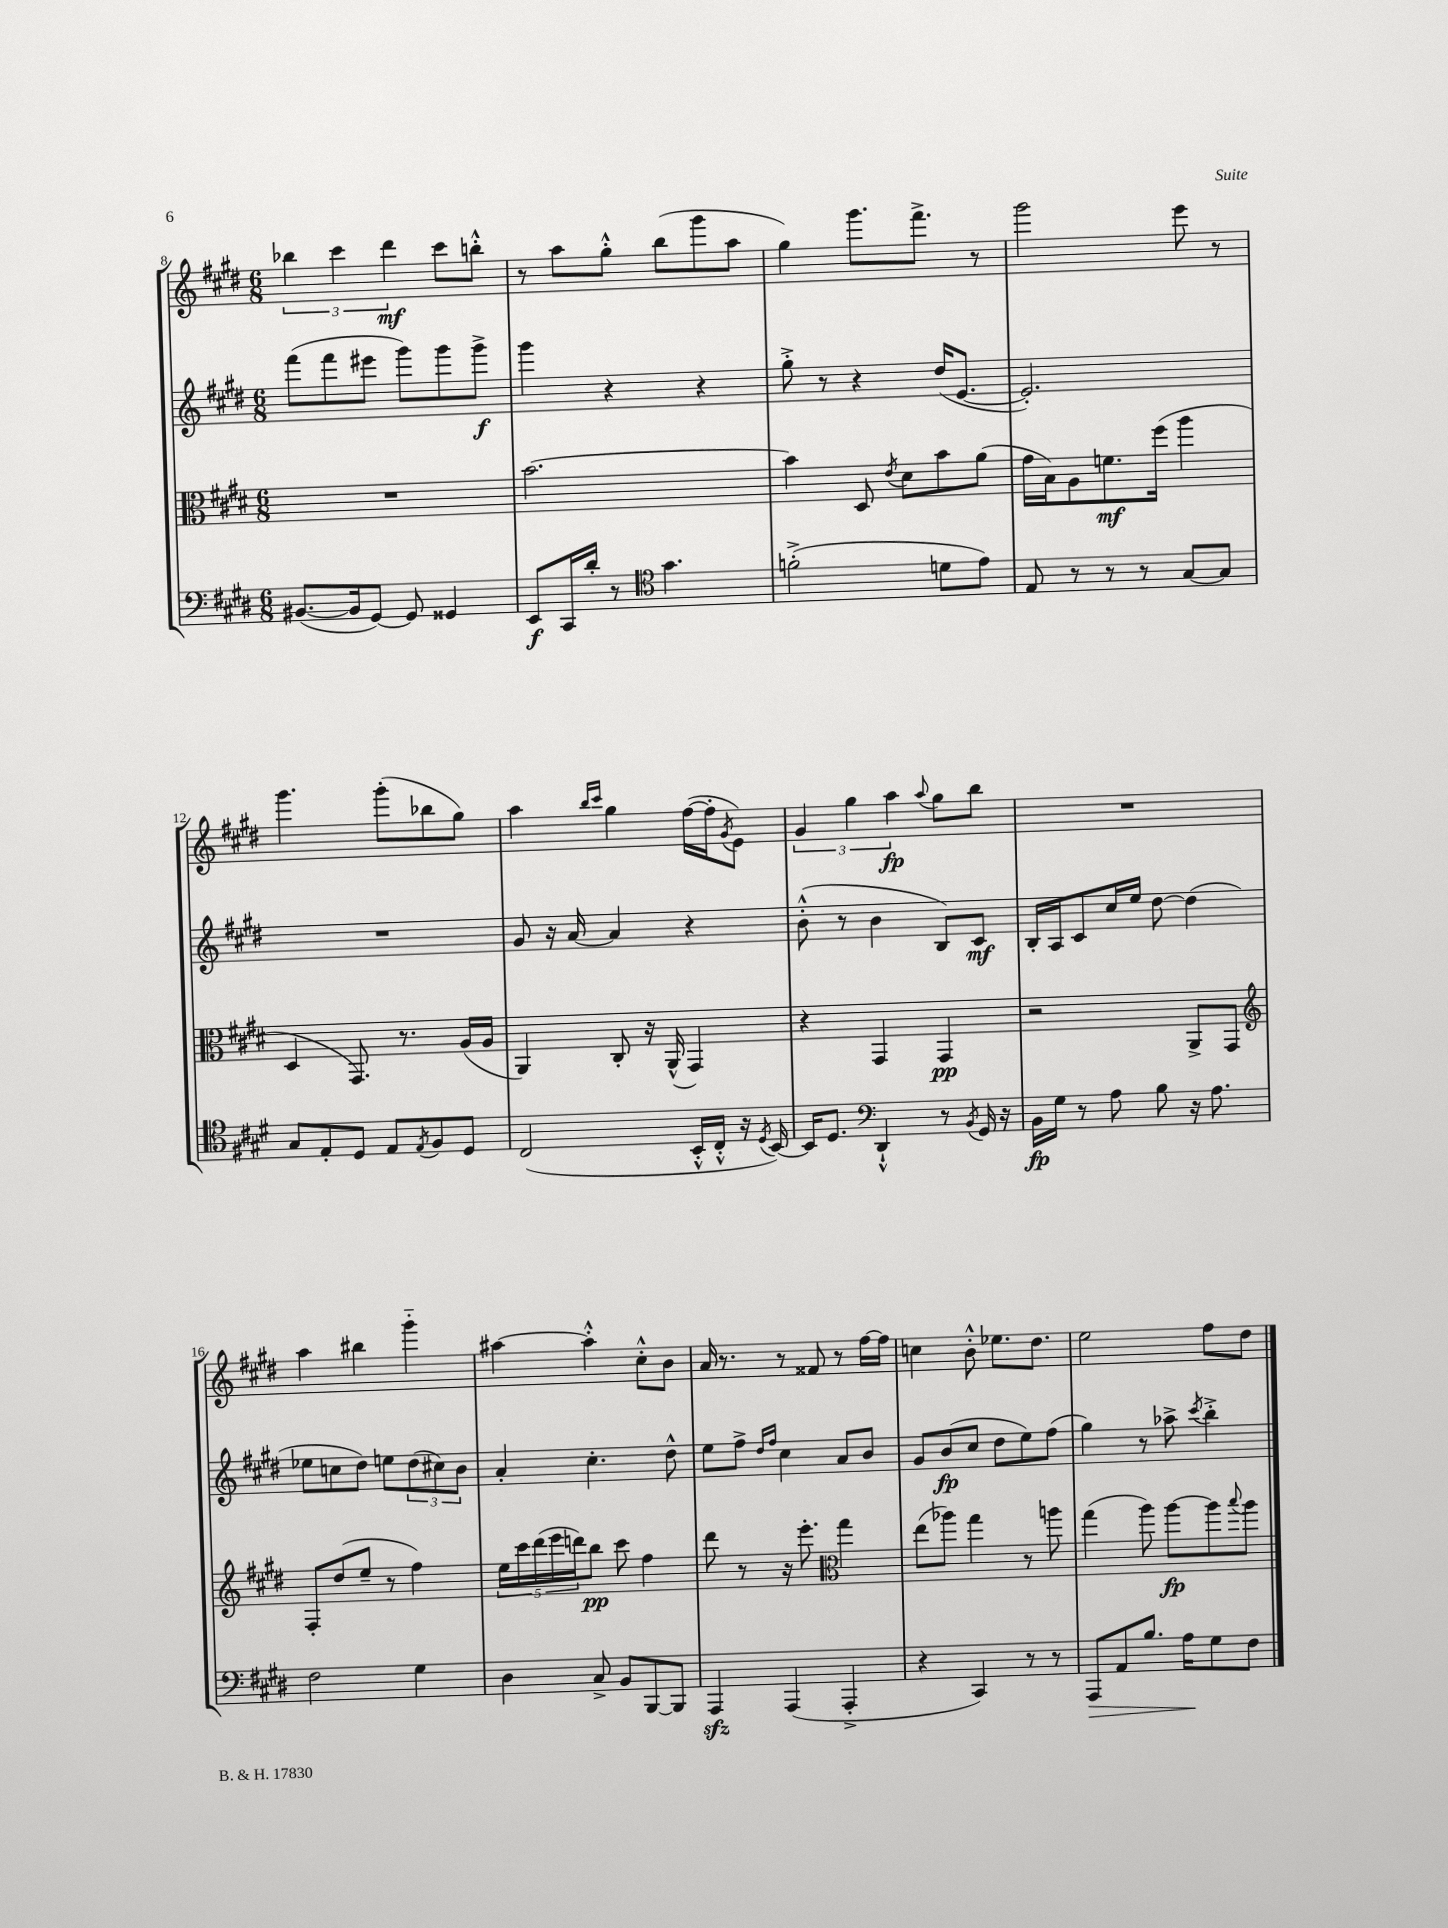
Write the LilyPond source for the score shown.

<<
\new StaffGroup <<
\new Staff = "s0" {
    \clef treble \key e \major \numericTimeSignature \time 6/8
    \tuplet 3/2 { bes''4 cis'''4 dis'''4\mf } cis'''8 b''8-.-^ |
    r8 a''8 gis''8-.-^ b''8( gis'''8 a''8 |
    gis''4) gis'''8. fis'''8.-> r8 |
    gis'''2 e'''8 r8 |
    gis'''4. gis'''8-.( bes''8 gis''8) |
    a''4 \grace { b''16 cis'''16 } gis''4 fis''16~( fis''16-. \acciaccatura { gis'8 } e'8) |
    \tuplet 3/2 { gis'4 gis''4 a''4\fp } \appoggiatura { a''8 } gis''8 b''8 |
    R2. |
    a''4 bis''4 gis'''4-_ |
    ais''4~ ais''4-.-^ cis''8-.-^ b'8 |
    a'16 r8. r8 fisis'8 r8 fis''16~ fis''16 |
    c''4 b'8-.-^ ees''8. dis''8. |
    e''2 fis''8 dis''8 \bar "|." |
}
\new Staff = "s1" {
    \clef treble \key e \major \numericTimeSignature \time 6/8
    fis'''8( fis'''8 eis'''8 gis'''8) gis'''8 gis'''8->\f |
    gis'''4 r4 r4 |
    gis''8-.-> r8 r4 dis''16( e'8.~ |
    e'2.-.) |
    R2. |
    gis'8 r16 a'16~ a'4 r4 |
    b'8-.-^( r8 b'4 b8) cis'8\mf |
    b16-. a16 cis'8 cis''16 e''16 dis''8~ dis''4( |
    ees''8 c''8 dis''8) e''8 \tuplet 3/2 { dis''8( cis''8) b'8 } |
    a'4-. cis''4.-. dis''8-^ |
    e''8 fis''8-> \grace { dis''16 fis''16 } cis''4 a'8 b'8 |
    gis'8 b'8\fp( cis''8 dis''8 e''8) fis''8( |
    gis''4) r8 aes''8-> \acciaccatura { cis'''8 } b''4-.-> \bar "|." |
}
\new Staff = "s2" {
    \clef alto \key e \major \numericTimeSignature \time 6/8
    R2. |
    b'2.~ |
    b'4 dis8 \acciaccatura { e'8 } dis'8 b'8 a'8( |
    gis'16 b16) a8 f'8.\mf fis''16( a''4 |
    dis4 gis,8.) r8. a16( a16 |
    a,4) cis8-. r16 a,16-^( gis,4) |
    r4 gis,4 gis,4\pp |
    r2 a,8-> gis,8 |
    \clef treble fis8-. dis''8( e''8-- r8 fis''4) |
    \tuplet 5/4 { e''16 cis'''16 dis'''16( e'''16 d'''16) } b''8\pp cis'''8 fis''4 |
    dis'''8 r8 r16 e'''8.-. \clef alto gis''4 |
    e''8( aes''8) gis''4 r8 a''8 |
    gis''4( a''8) a''8~\fp a''8 \appoggiatura { b''8 } a''8 \bar "|." |
}
\new Staff = "s3" {
    \clef bass \key e \major \numericTimeSignature \time 6/8
    bis,8.~( bis,16 gis,8~) gis,8 gisis,4 |
    e,8\f cis,16 dis'16-. r8 \clef tenor gis'4. |
    f'2-.->( d'8 e'8) |
    e8 r8 r8 r8 gis8~ gis8 |
    gis8 e8-. dis8 e8 \acciaccatura { e8 } fis8 dis8 |
    cis2( b,16-.-^ cis16-.-^ r16 \acciaccatura { dis8 } b,16~) |
    b,16 dis8. \clef bass dis,4-!-^ r8 \acciaccatura { b,8 } gis,16 r16 |
    b,16\fp gis16 r8 a8 b8 r16 a8. |
    fis2 gis4 |
    dis4 cis8-> b,8 b,,8~ b,,8 |
    a,,4\sfz a,,4( a,,4-.-> |
    r4 cis,4) r8 r8 |
    a,,8\> a,8 b8. a16\! gis8 fis8 \bar "|." |
}
>>
>>
\layout { \context { \Score currentBarNumber = #8 } }
